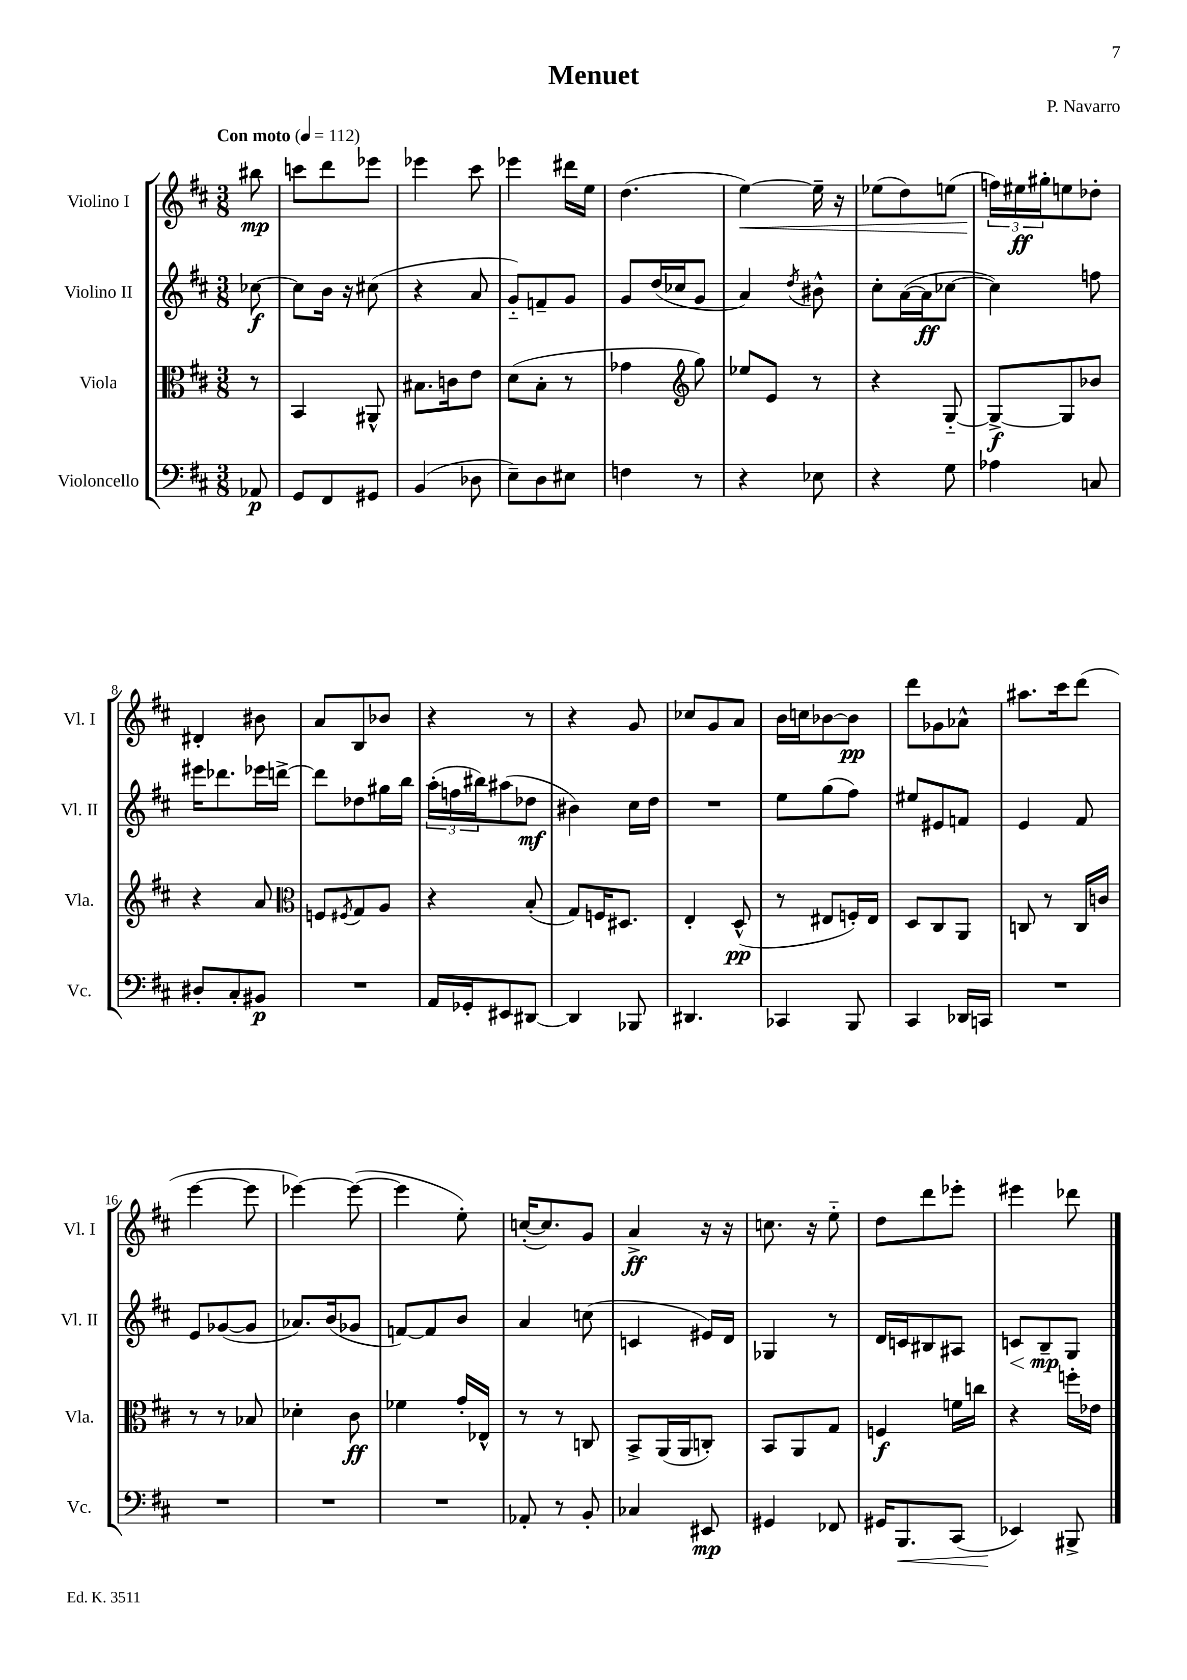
\header { title = "Menuet" composer = "P. Navarro" }
<<
\new StaffGroup <<
\new Staff = "s0" \with { instrumentName = "Violino I" shortInstrumentName = "Vl. I" } {
    \clef treble \key d \major \numericTimeSignature \time 3/8 \partial 8 \tempo "Con moto" 4 = 112
    bis''8\mp |
    c'''8 d'''8 ees'''8 |
    ees'''4 cis'''8 |
    ees'''4 dis'''16 e''16 |
    d''4.( |
    e''4~\<) e''16-- r16 |
    ees''8( d''8) e''8( |
    \tuplet 3/2 { f''16\!) eis''16\ff gis''16-. } e''8 des''8-. |
    dis'4-. bis'8 |
    a'8 b8 bes'8 |
    r4 r8 |
    r4 g'8 |
    ces''8 g'8 a'8 |
    b'16 c''16 bes'8~ bes'8\pp |
    d'''8 ges'8 aes'8-^ |
    ais''8. cis'''16 d'''8( |
    e'''4~ e'''8 |
    ees'''4~) ees'''8~( |
    ees'''4 e''8-.) |
    c''16~-.( c''8.) g'8 |
    a'4->\ff r16 r16 |
    c''8. r16 e''8-_ |
    d''8 d'''8 ees'''8-. |
    eis'''4 des'''8 \bar "|." |
}
\new Staff = "s1" \with { instrumentName = "Violino II" shortInstrumentName = "Vl. II" } {
    \clef treble \key d \major \numericTimeSignature \time 3/8 \partial 8
    ces''8~\f |
    ces''8 b'16 r16 cis''8( |
    r4 a'8 |
    g'8-_) f'8-- g'8 |
    g'8 d''16( ces''16 g'8 |
    a'4) \acciaccatura { d''8 } bis'8-^ |
    cis''8-. a'16~( a'16\ff ces''8~ |
    ces''4) f''8 |
    eis'''16 des'''8. ees'''16 d'''16~-> |
    d'''8 des''8 gis''16 b''16 |
    \tuplet 3/2 { a''16-.( f''16 bis''16) } ais''8( des''8\mf |
    bis'4) cis''16 d''16 |
    R4. |
    e''8 g''8( fis''8) |
    eis''8 eis'8 f'8 |
    e'4 fis'8 |
    e'8 ges'8~( ges'8 |
    aes'8.) b'16( ges'8 |
    f'8~) f'8 b'8 |
    a'4 c''8( |
    c'4 eis'16) d'16 |
    ges4 r8 |
    d'16 c'16 bis8 ais8 |
    c'8\< b8--\mp\! g8 \bar "|." |
}
\new Staff = "s2" \with { instrumentName = "Viola" shortInstrumentName = "Vla." } {
    \clef alto \key d \major \numericTimeSignature \time 3/8 \partial 8
    r8 |
    b,4 ais,8-^ |
    bis8. c'16 e'8 |
    d'8( b8-. r8 |
    ges'4 \clef treble g''8) |
    ees''8 e'8 r8 |
    r4 g8~-_ |
    g8~->\f g8 bes'8 |
    r4 a'8 |
    \clef alto f8 \acciaccatura { fis8 } g8 a8 |
    r4 b8-.( |
    g8) f16 dis8. |
    e4-. d8-^\pp( |
    r8 eis8 f16-.) eis16 |
    d8 cis8 a,8 |
    c8 r8 c16 c'16 |
    r8 r8 bes8 |
    des'4-. cis'8\ff |
    fes'4 g'16-. ees16-^ |
    r8 r8 c8 |
    b,8-> a,16( a,16 c8-.) |
    b,8 a,8 g8 |
    f4\f f'16 c''16 |
    r4 f''16-. ees'16 \bar "|." |
}
\new Staff = "s3" \with { instrumentName = "Violoncello" shortInstrumentName = "Vc." } {
    \clef bass \key d \major \numericTimeSignature \time 3/8 \partial 8
    aes,8\p |
    g,8 fis,8 gis,8 |
    b,4( des8 |
    e8--) d8 eis8 |
    f4 r8 |
    r4 ees8 |
    r4 g8 |
    aes4 c8 |
    dis8-. cis8-. bis,8\p |
    R4. |
    a,16 ges,16-. eis,8 dis,8~ |
    dis,4 bes,,8 |
    dis,4. |
    ces,4 b,,8 |
    cis,4 des,16 c,16 |
    R4. |
    R4. |
    R4. |
    R4. |
    aes,8-. r8 b,8-. |
    ces4 eis,8\mp |
    gis,4 fes,8 |
    gis,16 b,,8.\< cis,8( |
    ees,4\!) bis,,8-> \bar "|." |
}
>>
>>
